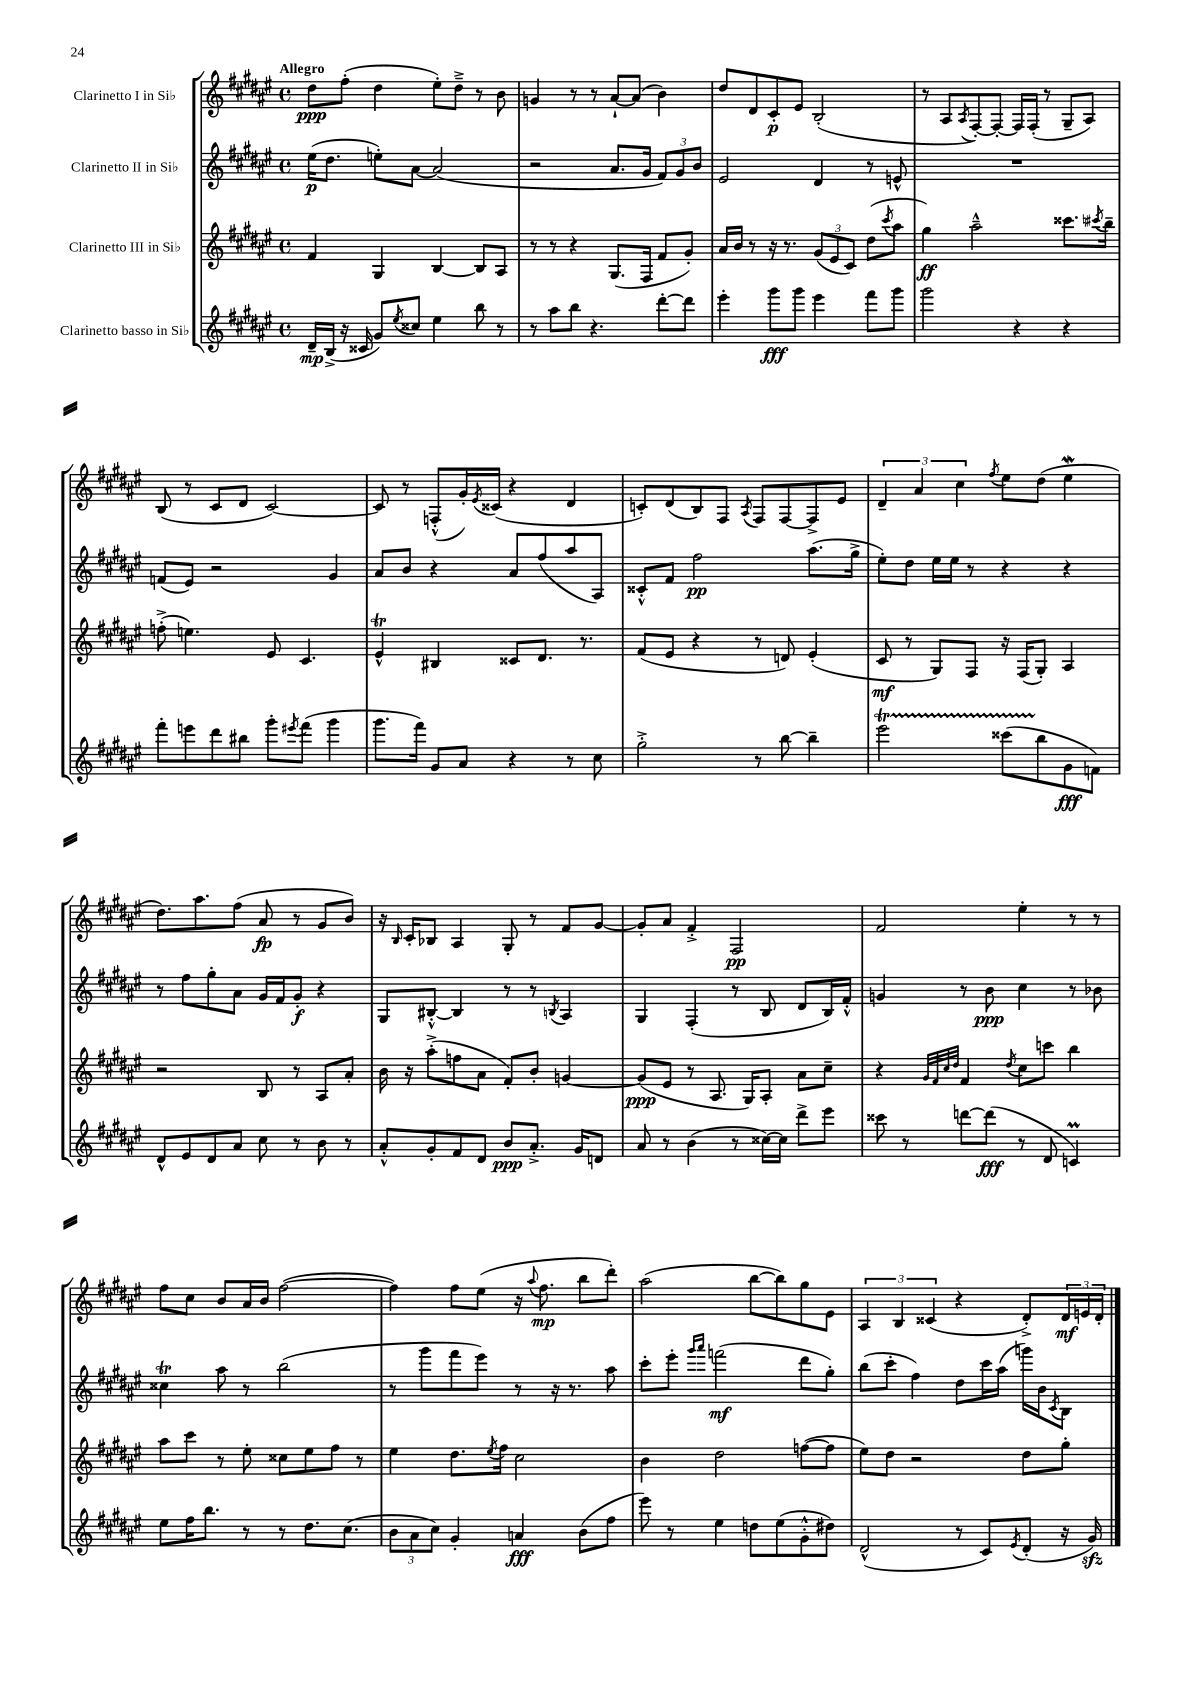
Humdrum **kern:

**kern	**dynam	**kern	**dynam	**kern	**dynam	**kern	**dynam
*part4	*part4	*part3	*part3	*part2	*part2	*part1	*part1
*staff4	*staff4	*staff3	*staff3	*staff2	*staff2	*staff1	*staff1
*I"Clarinetto basso in Si♭	*	*I"Clarinetto III in Si♭	*	*I"Clarinetto II in Si♭	*	*I"Clarinetto I in Si♭	*
*clefG2	*	*clefG2	*	*clefG2	*	*clefG2	*
*k[f#c#g#d#a#e#]	*	*k[f#c#g#d#a#e#]	*	*k[f#c#g#d#a#e#]	*	*k[f#c#g#d#a#e#]	*
*M4/4	*	*M4/4	*	*M4/4	*	*M4/4	*
*met(c)	*	*met(c)	*	*met(c)	*	*met(c)	*
=1	=1	=1	=1	=1	=1	=1	=1
!	!	!	!	!	!	!LO:TX:a:B:t=Allegro	!
16d#~/LL	mp	4f#/	.	(16ee#\KL	p	8dd#\L	ppp
(16B^/JJ	.	.	.	8.dd#\J	.	.	.
16r	.	.	.	.	.	(8ff#'\J	.
16c##X/	.	.	.	.	.	.	.
8g#/L)	.	4G#/	.	8een'\L)	.	4dd#\	.
8qee#/	.	.	.	.	.	.	.
8cc##X/J	.	.	.	[8a#\J	.	.	.
4ee#\	.	[4B/	.	(2a#/]	.	8ee#'\L)	.
.	.	.	.	.	.	8dd#~^\J	.
8bb\	.	8B/L]	.	.	.	8r	.
8r	.	8A#/J	.	.	.	8b\	.
=2	=2	=2	=2	=2	=2	=2	=2
8r	.	8r	.	2r	.	4gn/	.
8aa#\L	.	8r	.	.	.	.	.
8bb\J	.	4r	.	.	.	8r	.
4.r	.	.	.	.	.	8r	.
.	.	(8.G#/L	.	8.a#/L	.	[8a#`/L	.
.	.	.	.	.	.	(8a#/J]	.
.	.	16F#/Jk	.	16g#/Jk	.	.	.
[8ddd#'\L	.	8f#/L	.	12f#/L)	.	4b\)	.
.	.	.	.	12g#/	.	.	.
8ddd#\J]	.	8g#'/J)	.	.	.	.	.
.	.	.	.	12b/J	.	.	.
=3	=3	=3	=3	=3	=3	=3	=3
4eee#'\	.	16a#/LL	.	2e#/	.	8dd#/L	.
.	.	16b/JJ	.	.	.	.	.
.	.	8r	.	.	.	8d#/	.
8ggg#\L	fff	16r	.	.	.	8c#'/	p
.	.	8.r	.	.	.	.	.
8ggg#\J	.	.	.	.	.	8e#/J	.
4eee#\	.	(12g#/L	.	4d#/	.	(2B'/	.
.	.	12e#/	.	.	.	.	.
.	.	12c#/J)	.	.	.	.	.
8fff#\L	.	(8dd#\L	.	8r	.	.	.
.	.	8qccc#/	.	.	.	.	.
8ggg#\J	.	8aa#\J	.	8en^^/	.	.	.
=4	=4	=4	=4	=4	=4	=4	=4
2ggg#\	.	4gg#\)	ff	1r	.	8r	.
.	.	.	.	.	.	8A#/L	.
.	.	.	.	.	.	8qA#/	.
.	.	2aa#~^^\	.	.	.	[8F#'/)	.
.	.	.	.	.	.	8F#'/J_	.
4r	.	.	.	.	.	16F#/LL]	.
.	.	.	.	.	.	(16F#'/JJ	.
.	.	.	.	.	.	8r	.
4r	.	8.ccc##X\L	.	.	.	8G#~/L	.
.	.	.	.	.	.	8A#/J)	.
.	.	8qccc#X/	.	.	.	.	.
.	.	16bb~\Jk	.	.	.	.	.
!!LO:LB:g=z
=5	=5	=5	=5	=5	=5	=5	=5
8fff#'\L	.	(8ffn'^\	.	(8fn/L	.	(8B/	.
8eeen\	.	4.een\)	.	8e#/J)	.	8r	.
8ddd#\	.	.	.	2r	.	8c#/L	.
8bb#X\J	.	.	.	.	.	8d#/J	.
8ggg#'\L	.	8e#/	.	.	.	[2c#/)	.
8qeee#X/	.	.	.	.	.	.	.
(8fff#\J	.	4.c#/	.	.	.	.	.
4ggg#\	.	.	.	4g#/	.	.	.
=6	=6	=6	=6	=6	=6	=6	=6
8.ggg#\L	.	4e#t^^/	.	8a#/L	.	8c#/]	.
.	.	.	.	8b/J	.	8r	.
16fff#\Jk)	.	.	.	.	.	.	.
8g#/L	.	4B#X/	.	4r	.	(8Fn'^^/L	.
8a#/J	.	.	.	.	.	16g#'/L)	.
.	.	.	.	.	.	8qe#/	.
.	.	.	.	.	.	(16c##X/JJ	.
4r	.	8c##X/L	.	8a#/L	.	4r	.
.	.	8.d#/J	.	(8ff#/	.	.	.
8r	.	.	.	8aa#/	.	4d#/	.
.	.	8.r	.	.	.	.	.
8cc#\	.	.	.	8A#/J)	.	.	.
=7	=7	=7	=7	=7	=7	=7	=7
2gg#'^\	.	(8f#/L	.	8c##X'^^/L	.	8cn'/L)	.
.	.	8e#/J	.	8f#/J	.	(8d#/	.
.	.	4r	.	2ff#\	pp	8B/)	.
.	.	.	.	.	.	8F#/J	.
.	.	.	.	.	.	8qA#/	.
8r	.	8r	.	.	.	8F#/L	.
[8bb\	.	8dn/)	.	.	.	[8F#/	.
4bb~\]	.	(4e#'/	.	(8.aa#\L	.	8F#^/]	.
.	.	.	.	.	.	8e#/J	.
.	.	.	.	16gg#^\Jk	.	.	.
=8	=8	=8	=8	=8	=8	=8	=8
2eee#t\	.	8c#/	mf	8ee#'\L)	.	6d#~/	.
.	.	8r	.	8dd#\J	.	.	.
.	.	.	.	.	.	6a#/	.
.	.	8G#/L)	.	16ee#\LL	.	.	.
.	.	.	.	16ee#\JJ	.	.	.
.	.	.	.	.	.	6cc#\	.
.	.	8F#/J	.	8r	.	.	.
.	.	.	.	.	.	8qff#/	.
(8ccc##XTTT\L	.	16r	.	4r	.	8ee#\L	.
.	.	(16F#/KL	.	.	.	.	.
8bb\	.	8G#'/J)	.	.	.	(8dd#\J	.
8g#\	fff	4A#/	.	4r	.	4ee#W\	.
8fn\J)	.	.	.	.	.	.	.
!!LO:LB:g=z
=9	=9	=9	=9	=9	=9	=9	=9
8d#^^/L	.	2r	.	8r	.	8.dd#\L)	.
8e#/	.	.	.	8ff#\L	.	.	.
.	.	.	.	.	.	8.aa#\	.
8d#/	.	.	.	8gg#'\	.	.	.
8a#/J	.	.	.	8a#\J	.	(8ff#\J	.
8cc#\	.	8B/	.	16g#/LL	.	8a#/	fp
.	.	.	.	16f#/J	.	.	.
8r	.	8r	.	8g#'/J	f	8r	.
8b\	.	8A#/L	.	4r	.	8g#/L	.
8r	.	8a#'/J	.	.	.	8b/J)	.
=10	=10	=10	=10	=10	=10	=10	=10
8a#'^^/L	.	16b\	.	8G#/L	.	16r	.
.	.	.	.	.	.	16qqB/	.
.	.	16r	.	.	.	16c#'/KL	.
8g#'/	.	(8aa#'^\L	.	[8B#X'^^/J	.	8B-X/J	.
8f#/	.	8ffn\	.	4B#/]	.	4A#/	.
8d#/J	.	8a#\J	.	.	.	.	.
8b/L	ppp	8f#'/L)	.	8r	.	8G#'/	.
8.a#'^/J	.	8b'/J	.	8r	.	8r	.
.	.	.	.	8qBn/	.	.	.
.	.	[4gn/	.	4A#/	.	8f#/L	.
16g#/KL	.	.	.	.	.	.	.
8dn/J	.	.	.	.	.	[8g#/J	.
=11	=11	=11	=11	=11	=11	=11	=11
8a#/	.	(8g/L]	ppp	4G#/	.	8g#'/L]	.
8r	.	8e#/J	.	.	.	8a#/J	.
(4b\	.	8r	.	(4F#'/	.	4f#'^/	.
.	.	8.A#/	.	.	.	.	.
8r	.	.	.	8r	.	2F#/	pp
.	.	16G#/KL)	.	.	.	.	.
[16cc##X\LL)	.	8A#'/J	.	8B/	.	.	.
16cc##\JJ]	.	.	.	.	.	.	.
8ddd#^\L	.	8a#\L	.	8d#/L	.	.	.
8eee#\J	.	8cc#~\J	.	16B/L)	.	.	.
.	.	.	.	16f#'^^/JJ	.	.	.
=12	=12	=12	=12	=12	=12	=12	=12
8ccc##X\	.	4r	.	4gn/	.	2f#/	.
8r	.	.	.	.	.	.	.
.	.	32qqg#/LLL	.	.	.	.	.
.	.	32qqf#/	.	.	.	.	.
.	.	32qqcc#/	.	.	.	.	.
.	.	32qqdd#/JJJ	.	.	.	.	.
[8dddn\L	.	4f#/	.	8r	.	.	.
(8ddd\J]	fff	.	.	8b\	ppp	.	.
.	.	8qdd#/	.	.	.	.	.
8r	.	8cc#\L	.	4cc#\	.	4ee#'\	.
8d#/	.	8cccn\J	.	.	.	.	.
4cnM/)	.	4bb\	.	8r	.	8r	.
.	.	.	.	8b-X\	.	8r	.
!!LO:LB:g=z
=13	=13	=13	=13	=13	=13	=13	=13
8ee#\L	.	8aa#\L	.	4cc##Xt\	.	8ff#\L	.
16ff#\K	.	8ccc#\J	.	.	.	8cc#\J	.
8.bb\J	.	.	.	.	.	.	.
.	.	8r	.	8aa#\	.	8b/L	.
8r	.	8ee#'\	.	8r	.	16a#/L	.
.	.	.	.	.	.	16b/JJ	.
8r	.	8cc##X\L	.	(2bb\	.	([2ff#\	.
8.dd#\L	.	8ee#\	.	.	.	.	.
.	.	8ff#\J	.	.	.	.	.
(8.cc#\J	.	.	.	.	.	.	.
.	.	8r	.	.	.	.	.
=14	=14	=14	=14	=14	=14	=14	=14
12b\L	.	4ee#\	.	8r	.	4ff#\])	.
12a#\	.	.	.	.	.	.	.
.	.	.	.	8ggg#\L	.	.	.
12cc#\J)	.	.	.	.	.	.	.
4g#'/	.	8.dd#\L	.	8fff#\	.	8ff#\L	.
.	.	.	.	8eee#\J)	.	(8ee#\J	.
.	.	8qee#/	.	.	.	.	.
.	.	16ff#\Jk	.	.	.	.	.
4an/	fff	2cc#\	.	8r	.	16r	.
.	.	.	.	.	.	8qqaa#/	.
.	.	.	.	.	.	8.ff#\	mp
.	.	.	.	16r	.	.	.
.	.	.	.	8.r	.	.	.
(8b\L	.	.	.	.	.	8bb\L	.
8ff#\J	.	.	.	8aa#\	.	8ddd#'\J)	.
=15	=15	=15	=15	=15	=15	=15	=15
8eee#\)	.	4b\	.	8ccc#'\L	.	(2aa#\	.
8r	.	.	.	8eee#'\J	.	.	.
.	.	.	.	16qqggg#/LL	.	.	.
.	.	.	.	16qqaaa#/JJ	.	.	.
4ee#\	.	2dd#\	.	(2fffn\	mf	.	.
8ddn\L	.	.	.	.	.	[8bb\L	.
(8ee#\	.	.	.	.	.	8bb\])	.
8g#'^^\	.	([8ffn\L	.	8ddd#\L	.	8gg#\	.
8dd#X\J)	.	8ff\J]	.	8gg#'\J)	.	8e#\J	.
=16	=16	=16	=16	=16	=16	=16	=16
(2d#^^/	.	8ee#\L)	.	(8bb\L	.	6A#/	.
.	.	8dd#\J	.	8ccc#'\J	.	.	.
.	.	.	.	.	.	6B/	.
.	.	2r	.	4ff#\)	.	.	.
.	.	.	.	.	.	(6c##X/	.
8r	.	.	.	8dd#\L	.	4r	.
8c#/L)	.	.	.	16ccc#\L	.	.	.
.	.	.	.	(16aa#\JJ	.	.	.
8qe#/	.	.	.	.	.	.	.
(8d#'/J	.	8dd#\L	.	16gggn\LL)	.	8d#'^/L)	.
.	.	.	.	16b\J	.	.	.
.	.	.	.	8qc#/	.	.	.
16r	.	8gg#'\J	.	8B\J	.	24d#/L	mf
.	.	.	.	.	.	24en/	.
16g#zz/)	.	.	.	.	.	.	.
.	.	.	.	.	.	24d#'/JJ	.
==	==	==	==	==	==	==	==
*-	*-	*-	*-	*-	*-	*-	*-
